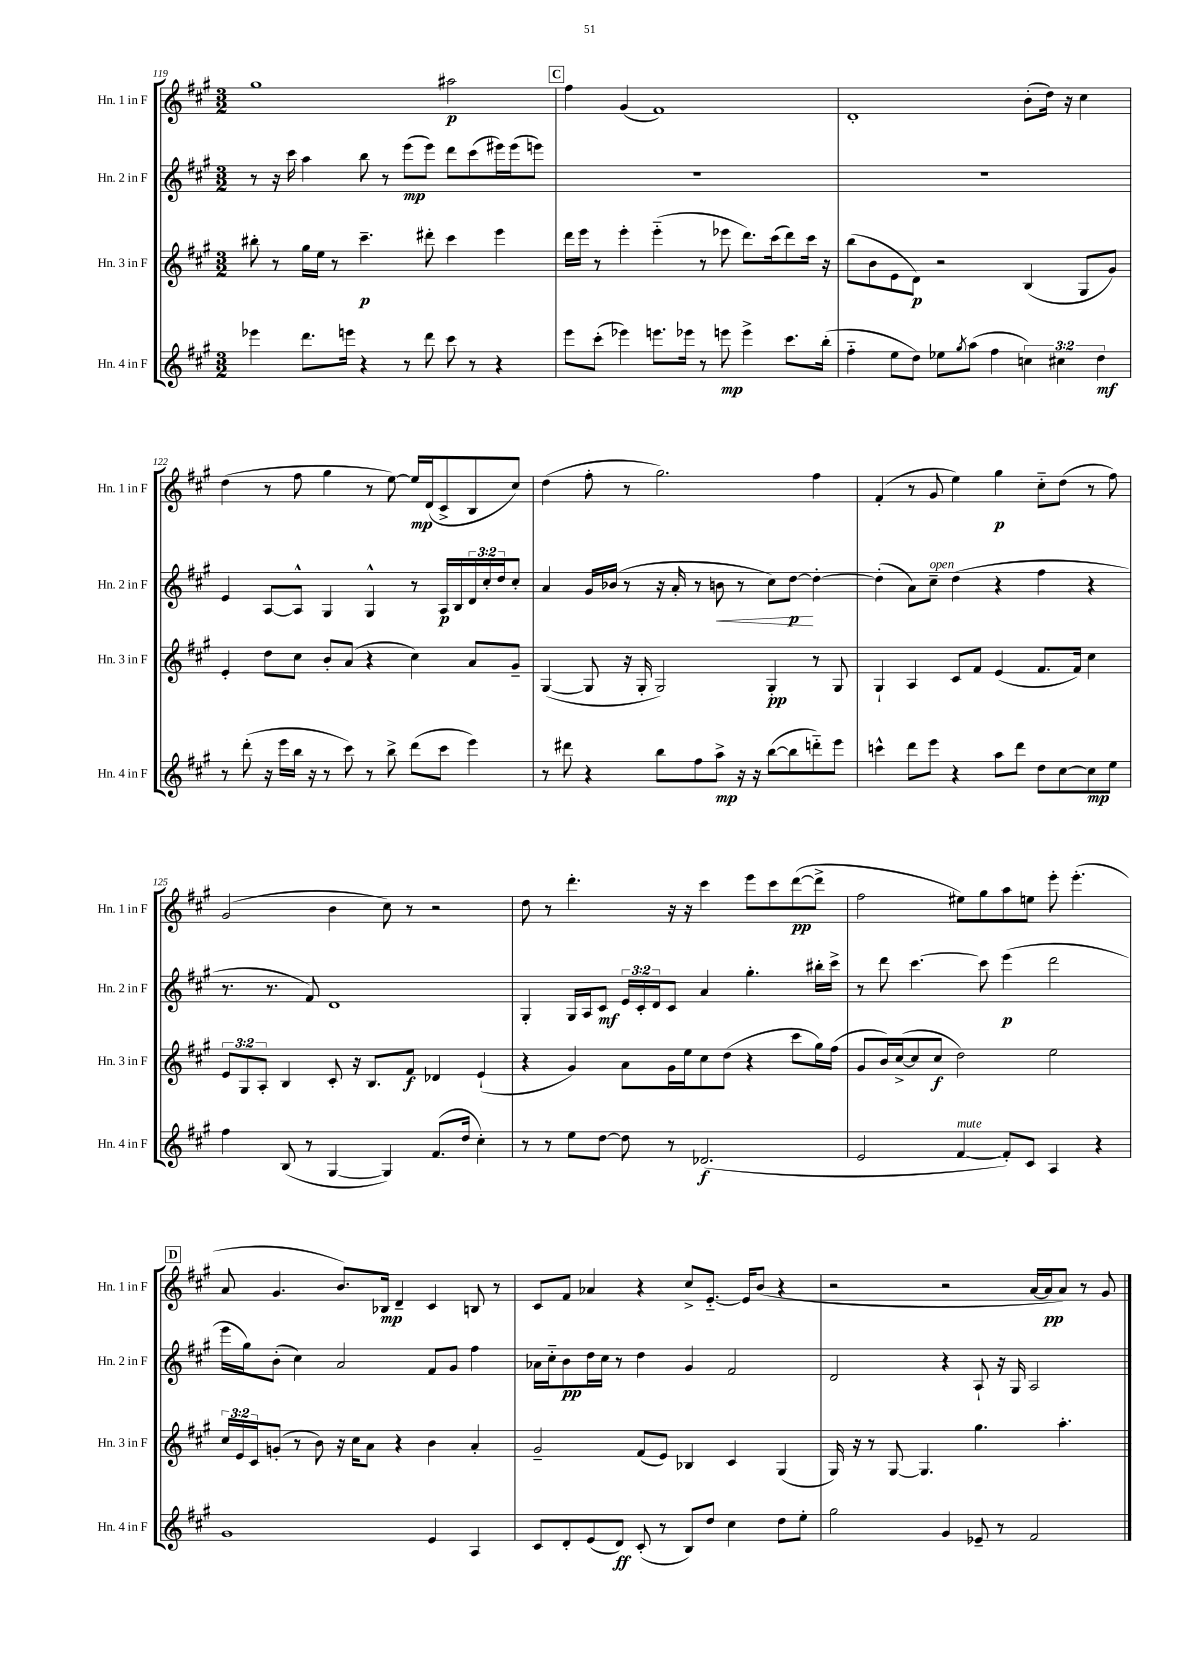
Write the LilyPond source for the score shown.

<<
\new StaffGroup <<
\new Staff = "s0" \with { instrumentName = "Hn. 1 in F" shortInstrumentName = "Hn. 1 in F" } {
    \clef treble \key a \major \numericTimeSignature \time 3/2
    gis''1 ais''2\p |
    \mark \markup { \box "C" } fis''4 gis'4( fis'1) |
    d'1-. b'8-.( d''16) r16 cis''4 |
    d''4( r8 fis''8 gis''4 r8 e''8~) e''16\mp d'16( cis'8-> b8 cis''8) |
    d''4( fis''8-. r8 gis''2.) fis''4 |
    fis'4-.( r8 gis'8 e''4) gis''4\p cis''8-_ d''8( r8 fis''8) |
    gis'2( b'4 cis''8) r8 r2 |
    d''8 r8 d'''4.-. r16 r16 cis'''4 e'''8 cis'''8 d'''8~\pp( d'''8-> |
    fis''2 eis''8) gis''8 a''8 e''8 e'''8-. e'''4.-.( |
    \mark \markup { \box "D" } a'8 gis'4. b'8.) bes16\mp d'4-- cis'4 b8 r8 |
    cis'8 fis'8 aes'4 r4 cis''8-> e'8.~-_ e'16 b'8( r4 |
    r2 r2 a'16~ a'16\pp a'8) r8 gis'8 \bar "|." |
}
\new Staff = "s1" \with { instrumentName = "Hn. 2 in F" shortInstrumentName = "Hn. 2 in F" } {
    \clef treble \key a \major \numericTimeSignature \time 3/2 \override Staff.TupletNumber.text = #tuplet-number::calc-fraction-text
    r8 r16 cis'''16 a''4 b''8 r8 e'''8\mp( e'''8) d'''8 cis'''8( eis'''16) eis'''16( e'''8) |
    \mark \markup { \box "C" } R1. |
    R1. |
    e'4 a8~ a8-^ gis4 gis4-^ r8 a16\p b16 \tuplet 3/2 { d'16 cis''16-. d''16 } cis''8-. |
    a'4 gis'16 bes'16( r8 r16 a'16-. r8 b'8\< r8 cis''8) d''8~\p\! d''4~-. |
    d''4-.( a'8) cis''8--^\markup { \italic "open" } d''4( r4 fis''4 r4 |
    r8. r8. fis'8) d'1 |
    gis4-. gis16 a16 cis'8\mf \tuplet 3/2 { e'16 cis'16-. d'16 } cis'8 a'4 gis''4.-. bis''16-. cis'''16-> |
    r8 d'''8 cis'''4.~ cis'''8 e'''4\p( d'''2 |
    \mark \markup { \box "D" } e'''16 gis''16) b'8-.( cis''4) a'2 fis'8 gis'8 fis''4 |
    aes'16 cis''16-_ b'8\pp d''16 cis''16 r8 d''4 gis'4 fis'2 |
    d'2 r4 a8-! r16 gis16 a2 \bar "|." |
}
\new Staff = "s2" \with { instrumentName = "Hn. 3 in F" shortInstrumentName = "Hn. 3 in F" } {
    \clef treble \key a \major \numericTimeSignature \time 3/2 \override Staff.TupletNumber.text = #tuplet-number::calc-fraction-text
    bis''8-. r8 gis''16 e''16 r8 cis'''4.--\p dis'''8-. cis'''4 e'''4 |
    \mark \markup { \box "C" } d'''16 e'''16 r8 e'''4-. e'''4-_( r8 ees'''8 d'''8.) cis'''16( d'''8) cis'''16 r16 |
    b''8( b'8 e'8 d'8\p) r2 b4( gis8 gis'8) |
    e'4-. d''8 cis''8 b'8-. a'8( r4 cis''4) a'8 gis'8-- |
    gis4~( gis8 r16 gis16-. gis2) gis4-.\pp r8 gis8 |
    gis4-! a4 cis'8 fis'8 e'4( fis'8. fis'16) cis''4 |
    \tuplet 3/2 { e'8 gis8 a8-. } b4 cis'8-. r16 b8. fis'8\f des'4 e'4-!( |
    r4 gis'4) a'8 gis'16 e''16 cis''8 d''8( r4 cis'''8 gis''16) fis''16( |
    gis'8 b'16) cis''16~->( cis''8 cis''8\f d''2) e''2 |
    \mark \markup { \box "D" } \tuplet 3/2 { cis''16 e'16 cis'16 } g'8-.( r8 b'8) r16 cis''16 a'8 r4 b'4 a'4-. |
    gis'2-- fis'8( e'8) bes4 cis'4 gis4( |
    gis16) r16 r8 gis8~ gis4. gis''4. a''4.-. \bar "|." |
}
\new Staff = "s3" \with { instrumentName = "Hn. 4 in F" shortInstrumentName = "Hn. 4 in F" } {
    \clef treble \key a \major \numericTimeSignature \time 3/2 \override Staff.TupletNumber.text = #tuplet-number::calc-fraction-text
    ees'''4 d'''8. e'''16 r4 r8 d'''8 cis'''8 r8 r4 |
    \mark \markup { \box "C" } e'''8 cis'''8-.( ees'''4) e'''8. ees'''16 r8 e'''8\mp e'''4-> cis'''8. b''16-.( |
    fis''4-_ e''8 d''8) ees''8 \acciaccatura { gis''8 } a''8( fis''4 \tuplet 3/2 { c''4) cis''4 d''4\mf } |
    r8 d'''8-.( r16 e'''16 b''16 r16 r8 cis'''8) r8 b''8-> d'''8( cis'''8 e'''4) |
    r8 dis'''8 r4 b''8 fis''8 a''8->\mp r16 r16 b''8~( b''8 d'''8-_) e'''8 |
    c'''4-^ d'''8 e'''8 r4 a''8 d'''8 d''8 cis''8~ cis''8\mp e''8 |
    fis''4 b8( r8 gis4~ gis4) fis'8.( d''16 cis''4-.) |
    r8 r8 e''8 d''8~ d''8 r8 des'2.\f( |
    e'2 fis'4~^\markup { \italic "mute" } fis'8-.) cis'8 a4 r4 |
    \mark \markup { \box "D" } gis'1 e'4 a4 |
    cis'8 d'8-. e'8( d'8\ff) cis'8-.( r8 b8) d''8 cis''4 d''8 e''8-. |
    gis''2 gis'4 ees'8-- r8 fis'2 \bar "|." |
}
>>
>>
\layout { \context { \Score currentBarNumber = #119 } }
